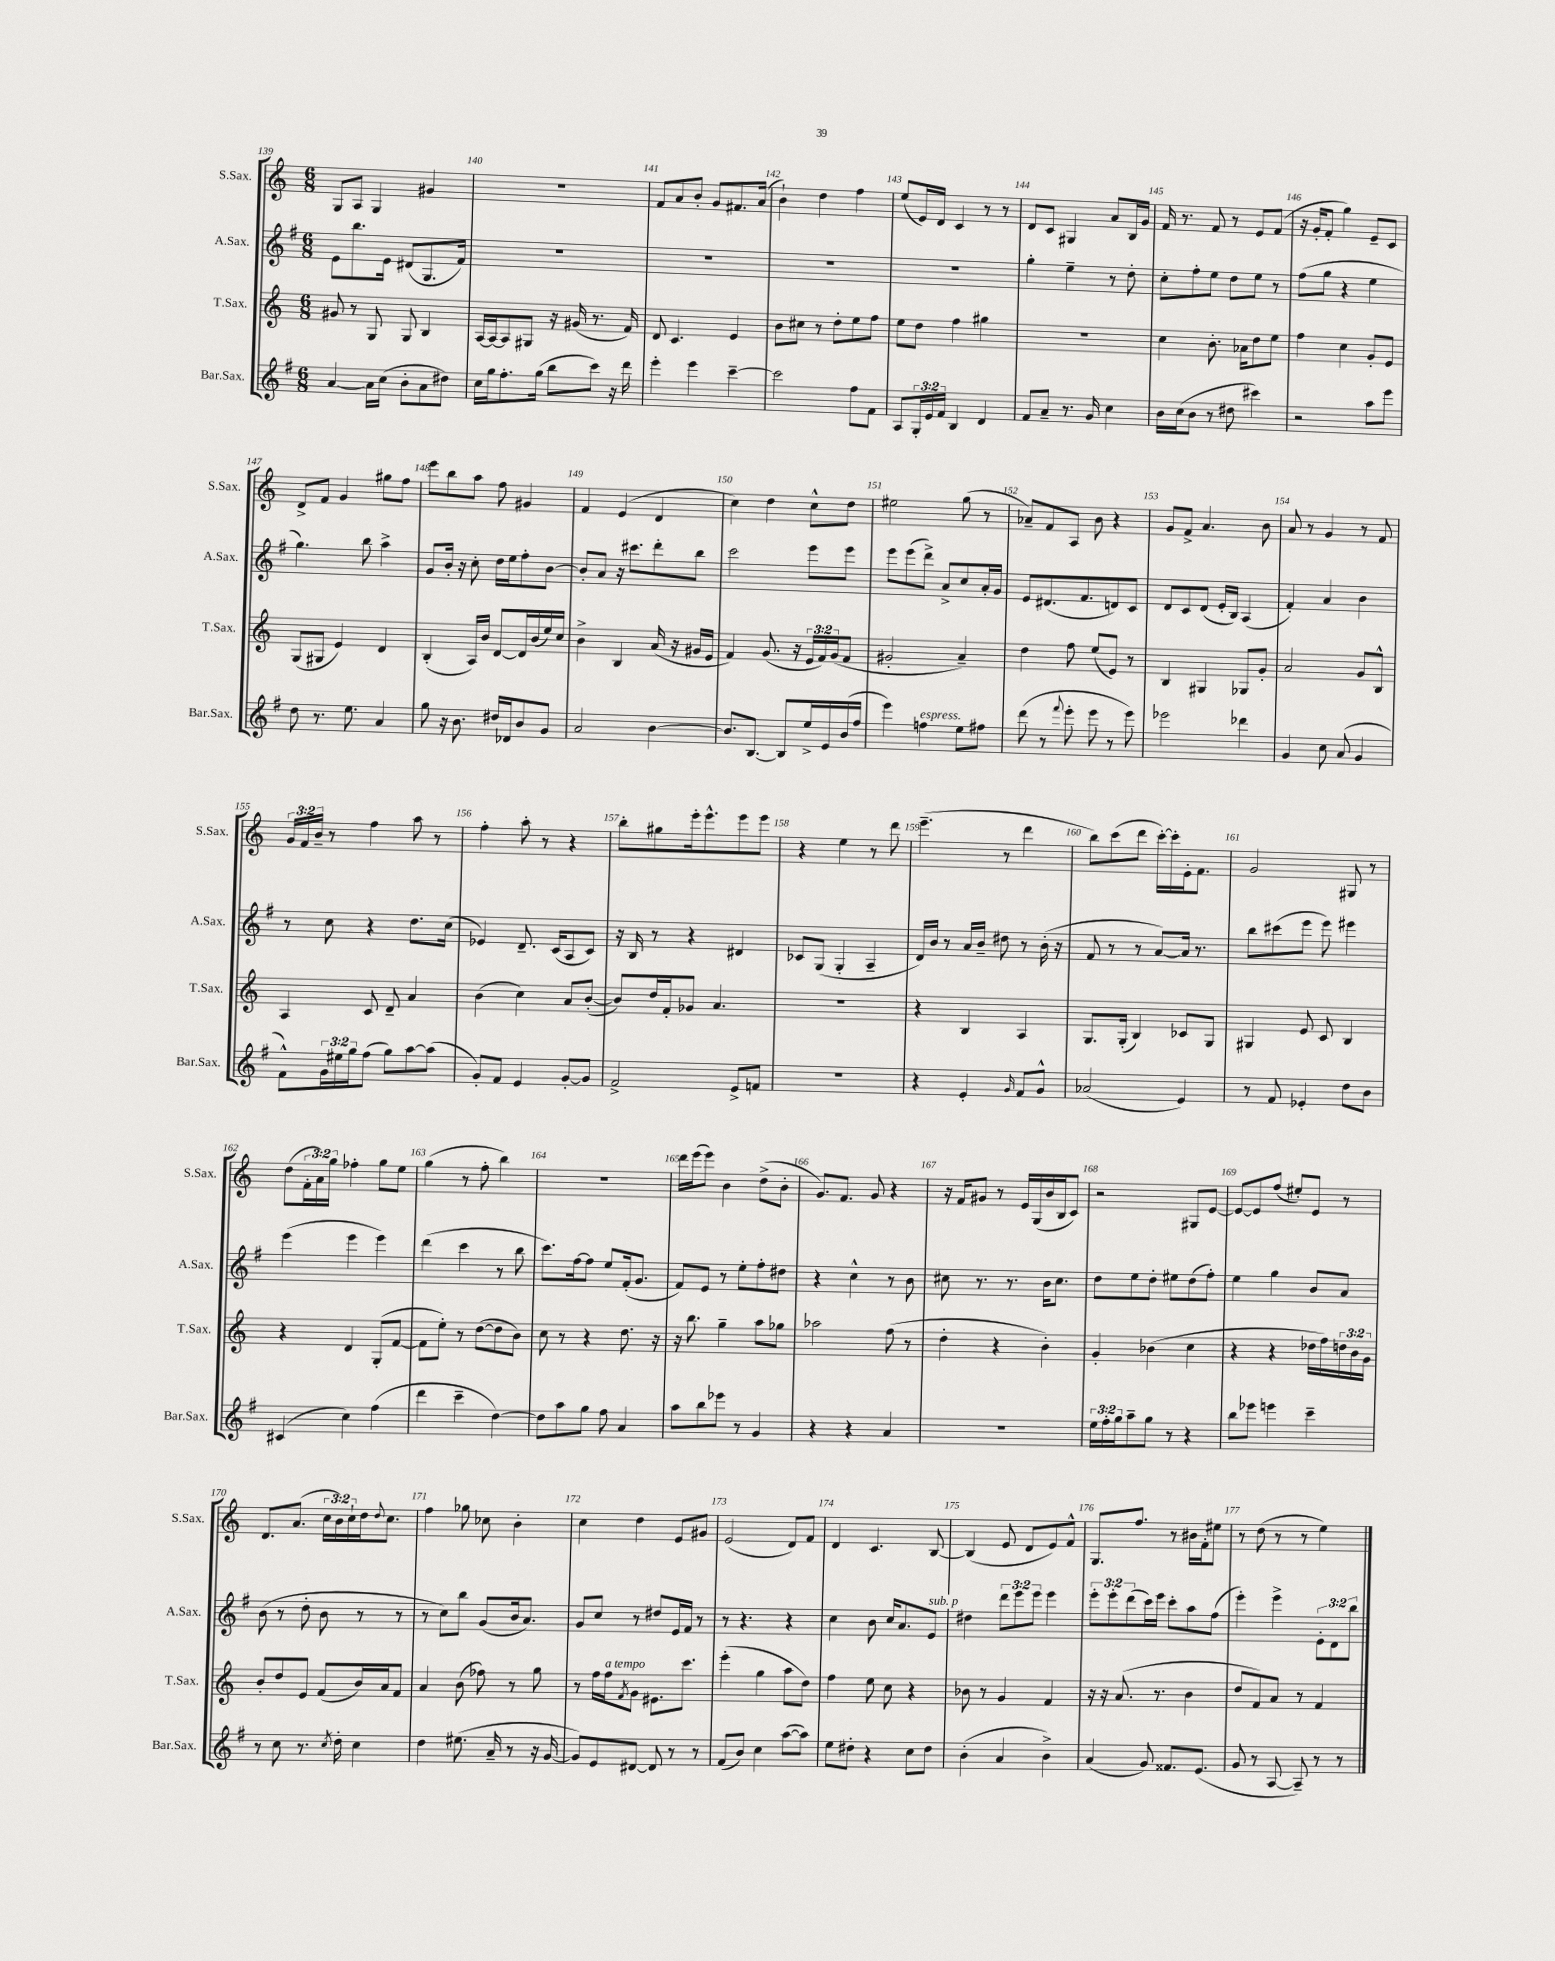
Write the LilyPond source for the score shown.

<<
\new StaffGroup <<
\new Staff = "s0" \with { instrumentName = "S.Sax." shortInstrumentName = "S.Sax." } {
    \clef treble \key c \major \numericTimeSignature \time 6/8 \override Staff.TupletNumber.text = #tuplet-number::calc-fraction-text
    g8 a8 g4 gis'4 |
    R2. |
    f'8 a'8 b'8-. g'8 fis'8. a'16( |
    b'4-!) d''4 f''4 |
    e''8( e'16) d'16 c'4 r8 r8 |
    d'8 c'8 gis4 a'8 b16 g'16 |
    f'16 r8. f'8 r8 e'8 f'8( |
    r16 g'16-. f'8-. g''4) e'8-- c'8 |
    d'8-> f'8 g'4 gis''8 f''8 |
    e'''8 b''8 a''8 f''8 gis'4 |
    f'4 e'4( d'4 |
    c''4) d''4 c''8-^ d''8 |
    eis''2 g''8( r8 |
    aes'8--) f'8 a8 b'8 r4 |
    g'8 f'8-> a'4. b'8 |
    a'8 r8 g'4 r8 f'8 |
    \tuplet 3/2 { g'16 f'16 b'16-- } r8 f''4 a''8 r8 |
    f''4-. a''8-. r8 r4 |
    b''8-. gis''8 e'''16-. e'''8.-^ e'''8 e'''8 |
    r4 e''4 r8 d'''8 |
    e'''4.--( r8 d'''4 |
    b''8) c'''8( d'''8 c'''16~-.) c'''16-. e'16-. f'8. |
    g'2 gis8 r8 |
    d''8( \tuplet 3/2 { f'16-. a'16) g''16 } fes''4-. g''8 e''8 |
    g''4( r8 f''8-. b''4) |
    R2. |
    d'''16 e'''16( e'''8) b'4 d''8->( b'8-. |
    g'8.) f'8. g'8 r4 |
    r16 f'16 gis'8 r8 e'16 g16( b'16 b16 c'8) |
    r2 gis8 e'8~ |
    e'8~ e'8 f''8( eis''8-.) e'8 r8 |
    d'8. a'8.( \tuplet 3/2 { c''16 b'16) c''16-! } d''16 \appoggiatura { d''8 } c''8. |
    f''4 ges''8 ces''8 b'4-. |
    c''4 d''4 e'8 gis'8 |
    e'2( d'8) f'8 |
    d'4 c'4. b8~ |
    b4( e'8 d'8 e'8) f'8-^ |
    g8. f''8. r8 bis'16 f'16-. eis''8 |
    r8 d''8( r8 r8 e''4) \bar "|." |
}
\new Staff = "s1" \with { instrumentName = "A.Sax." shortInstrumentName = "A.Sax." } {
    \clef treble \key g \major \numericTimeSignature \time 6/8 \override Staff.TupletNumber.text = #tuplet-number::calc-fraction-text
    e'8 b''8. e'16 dis'8( g8. fis'16) |
    R2. |
    R2. |
    R2. |
    R2. |
    g''4-. e''4-- r8 d''8-. |
    c''8-. fis''8-. e''8 d''8 e''8 r8 |
    fis''8( g''8 r4 e''4 |
    g''4.) b''8 a''4-> |
    g'8 b'16-. r16 c''8-. d''16 e''16 fis''8-. b'8~ |
    b'8-. a'8 r16 cis'''8. d'''8-. b''8 |
    c'''2 e'''8 e'''8 |
    e'''8 e'''8( d'''8->) a'8-> c''8 a'16-. g'16 |
    e'8 dis'8.( fis'8. d'8) c'8 |
    d'8 c'8 d'8( e'16-. b16) a4( |
    fis'4-.) a'4 b'4 |
    r8 c''8 r4 d''8. c''16( |
    ees'4) d'8.-- c'16( a8 c'8) |
    r16 b16 r8 r4 dis'4 |
    ces'8 g8( g4-. a4-- |
    d'16) b'16 r8 a'16 b'16-- dis''8 r8 b'16-.( r16 |
    fis'8 r8 r8 a'8~) a'16 r8. |
    b''8 cis'''8( e'''8 e'''8) eis'''4 |
    e'''4( e'''4 e'''4) |
    d'''4( c'''4 r8 b''8 |
    c'''8.) fis''16~ fis''8 e''8 fis'16-.( g'8. |
    fis'8) e'8 r8 e''8-. fis''8-. dis''8 |
    r4 c''4-^ r8 b'8 |
    cis''8 r8. r8. b'16 cis''8. |
    d''8 e''8 d''8-. eis''8 d''8( fis''8-.) |
    e''4 g''4 b'8 a'8 |
    b'8( r8 d''8-. b'8 r8 r8 |
    r8 c''8) b''8 g'8( b'16 a'8.) |
    g'8 c''8 r8 dis''8 e'16 fis'16 r8 |
    r8 r4. r4 |
    c''4 b'8 c''16 a'8. e'8^\markup { \italic "sub. p" } |
    dis''4 \tuplet 3/2 { d'''8 e'''8 e'''8 } e'''4 |
    \tuplet 3/2 { e'''8-. e'''8-. d'''8( } c'''16) e'''16 c'''8-. a''8 fis''8( |
    e'''4-.) e'''4-> \tuplet 3/2 { e'8-. d'8 b''8 } \bar "|." |
}
\new Staff = "s2" \with { instrumentName = "T.Sax." shortInstrumentName = "T.Sax." } {
    \clef treble \key c \major \numericTimeSignature \time 6/8 \override Staff.TupletNumber.text = #tuplet-number::calc-fraction-text
    gis'8 r8 g8 g8 b4 |
    a16~ a16~ a8 gis8 r16 gis'16( r8. f'16) |
    d'8 c'4. e'4 |
    b'8 cis''8 r8 d''8-. e''8 f''8 |
    e''8 d''8 f''4 gis''4 |
    R2. |
    c''4 b'8.-. aes'16 d''8 e''8 |
    f''4 c''4 g'8-. e'8 |
    g8( gis8 e'4) d'4 |
    b4-.( a16) b'16 d'8~ d'16 b'16( e''16) c''16 |
    b'4-> b4 a'16( r16 gis'16 e'16 |
    f'4) g'8.( r16 \tuplet 3/2 { e'16 f'16) g'16( } f'8 |
    gis'2-. a'4--) |
    d''4 f''8 e''8( e'8) r8 |
    b4 gis4 ges8 g'8-. |
    a'2 g'8 b8-^ |
    a4 c'8 d'8-- a'4 |
    b'4( c''4) a'8 b'8~-.( |
    b'8) d''16 f'16-. ges'8 a'4. |
    R2. |
    r4 b4 a4 |
    g8. g16-.( b4) ces'8 g8 |
    gis4 e'8 c'8 b4 |
    r4 d'4 g8-.( f'8~ |
    f'8 e''8-.) r8 d''8~( d''8 b'8) |
    c''8 r8 r4 d''8. r16 |
    r16 b''8. g''4-- a''8 ges''8 |
    aes''2 f''8( r8 |
    d''4-. r4 b'4-.) |
    g'4-. bes'4( c''4 |
    r4 r4 des''16 f''16) \tuplet 3/2 { d''16 b'16 g'16 } |
    b'8-. d''8 e'8 f'8( b'16) a'16 f'8 |
    a'4 b'8( fes''8) r8 g''8 |
    r8 f''16 f''16^\markup { \italic "a tempo" } \acciaccatura { f'8 } g'8 eis'8. c'''8. |
    e'''4-.( g''4 a''8 d''8) |
    f''4 e''8 c''8 r4 |
    bes'8 r8 g'4 f'4 |
    r16 r16 a'8.( r8. b'4 |
    d''8 f'8) a'8 r8 f'4 \bar "|." |
}
\new Staff = "s3" \with { instrumentName = "Bar.Sax." shortInstrumentName = "Bar.Sax." } {
    \clef treble \key g \major \numericTimeSignature \time 6/8 \override Staff.TupletNumber.text = #tuplet-number::calc-fraction-text
    a'4~ a'16 c''16( b'8-. a'8 dis''8) |
    c''16 g''16 fis''8.-. g''16( b''8 c'''8) r16 d'''16 |
    e'''4-. e'''4 c'''4~-- |
    c'''2 fis''8 fis'8 |
    a8 \tuplet 3/2 { g16-. e'16 fis'16 } b4 d'4 |
    fis'8 a'8-- r8. g'16 c''4 |
    b'16 c''16( b'8 r8 dis''8 cis'''4) |
    r2 a''8 e'''8 |
    d''8 r8. e''8. a'4 |
    g''8 r16 b'8. dis''16 des'16 b'8 g'8 |
    a'2 b'4~ |
    b'8. b8.~ b8 e''16-> e'16 b'16( fis''16 |
    e'''4) f''4^\markup { \italic "espress." } e''8 fis''8 |
    d'''8( r8 \appoggiatura { fis'''8 } e'''8-. e'''8 r8 e'''8) |
    ees'''2 des'''4 |
    g'4 c''8 a'8( g'4 |
    fis'8-^) \tuplet 3/2 { g'16 eis''16 g''16 } fis''8( g''8) a''8~ a''8( |
    g'8-.) fis'8 e'4 g'8~-. g'8 |
    fis'2-> e'8-> f'8 |
    R2. |
    r4 e'4-. \grace { g'16 } fis'8 g'8-^ |
    aes'2( e'4) |
    r8 fis'8 ees'4-. d''8 b'8 |
    cis'4( c''4) fis''4( |
    d'''4 c'''4-- d''4~) |
    d''8 a''8 g''8 fis''8 a'4 |
    a''8 b''8 ees'''8 r8 g'4 |
    r4 r4 a'4 |
    R2. |
    \tuplet 3/2 { e''16 fis''16-. g''16 } a''8-- g''8 r8 r4 |
    b''8 ees'''8 e'''4 c'''4-- |
    r8 c''8 r8. \acciaccatura { c''8 } d''16-. c''4 |
    d''4 eis''8.( a'16-- r8 r16 g'16~ |
    g'8) e'8 dis'8~ dis'8 r8 r8 |
    fis'8( b'8) c''4 a''8~( a''8) |
    e''8 dis''8-. r4 c''8 dis''8 |
    b'4-.( a'4 b'4->) |
    a'4( g'8) fisis'8. e'8.( |
    g'8 r8 a8~ a8--) r8 r8 \bar "|." |
}
>>
>>
\layout { \context { \Score currentBarNumber = #139 \override BarNumber.break-visibility = ##(#f #t #t) barNumberVisibility = #all-bar-numbers-visible } }
